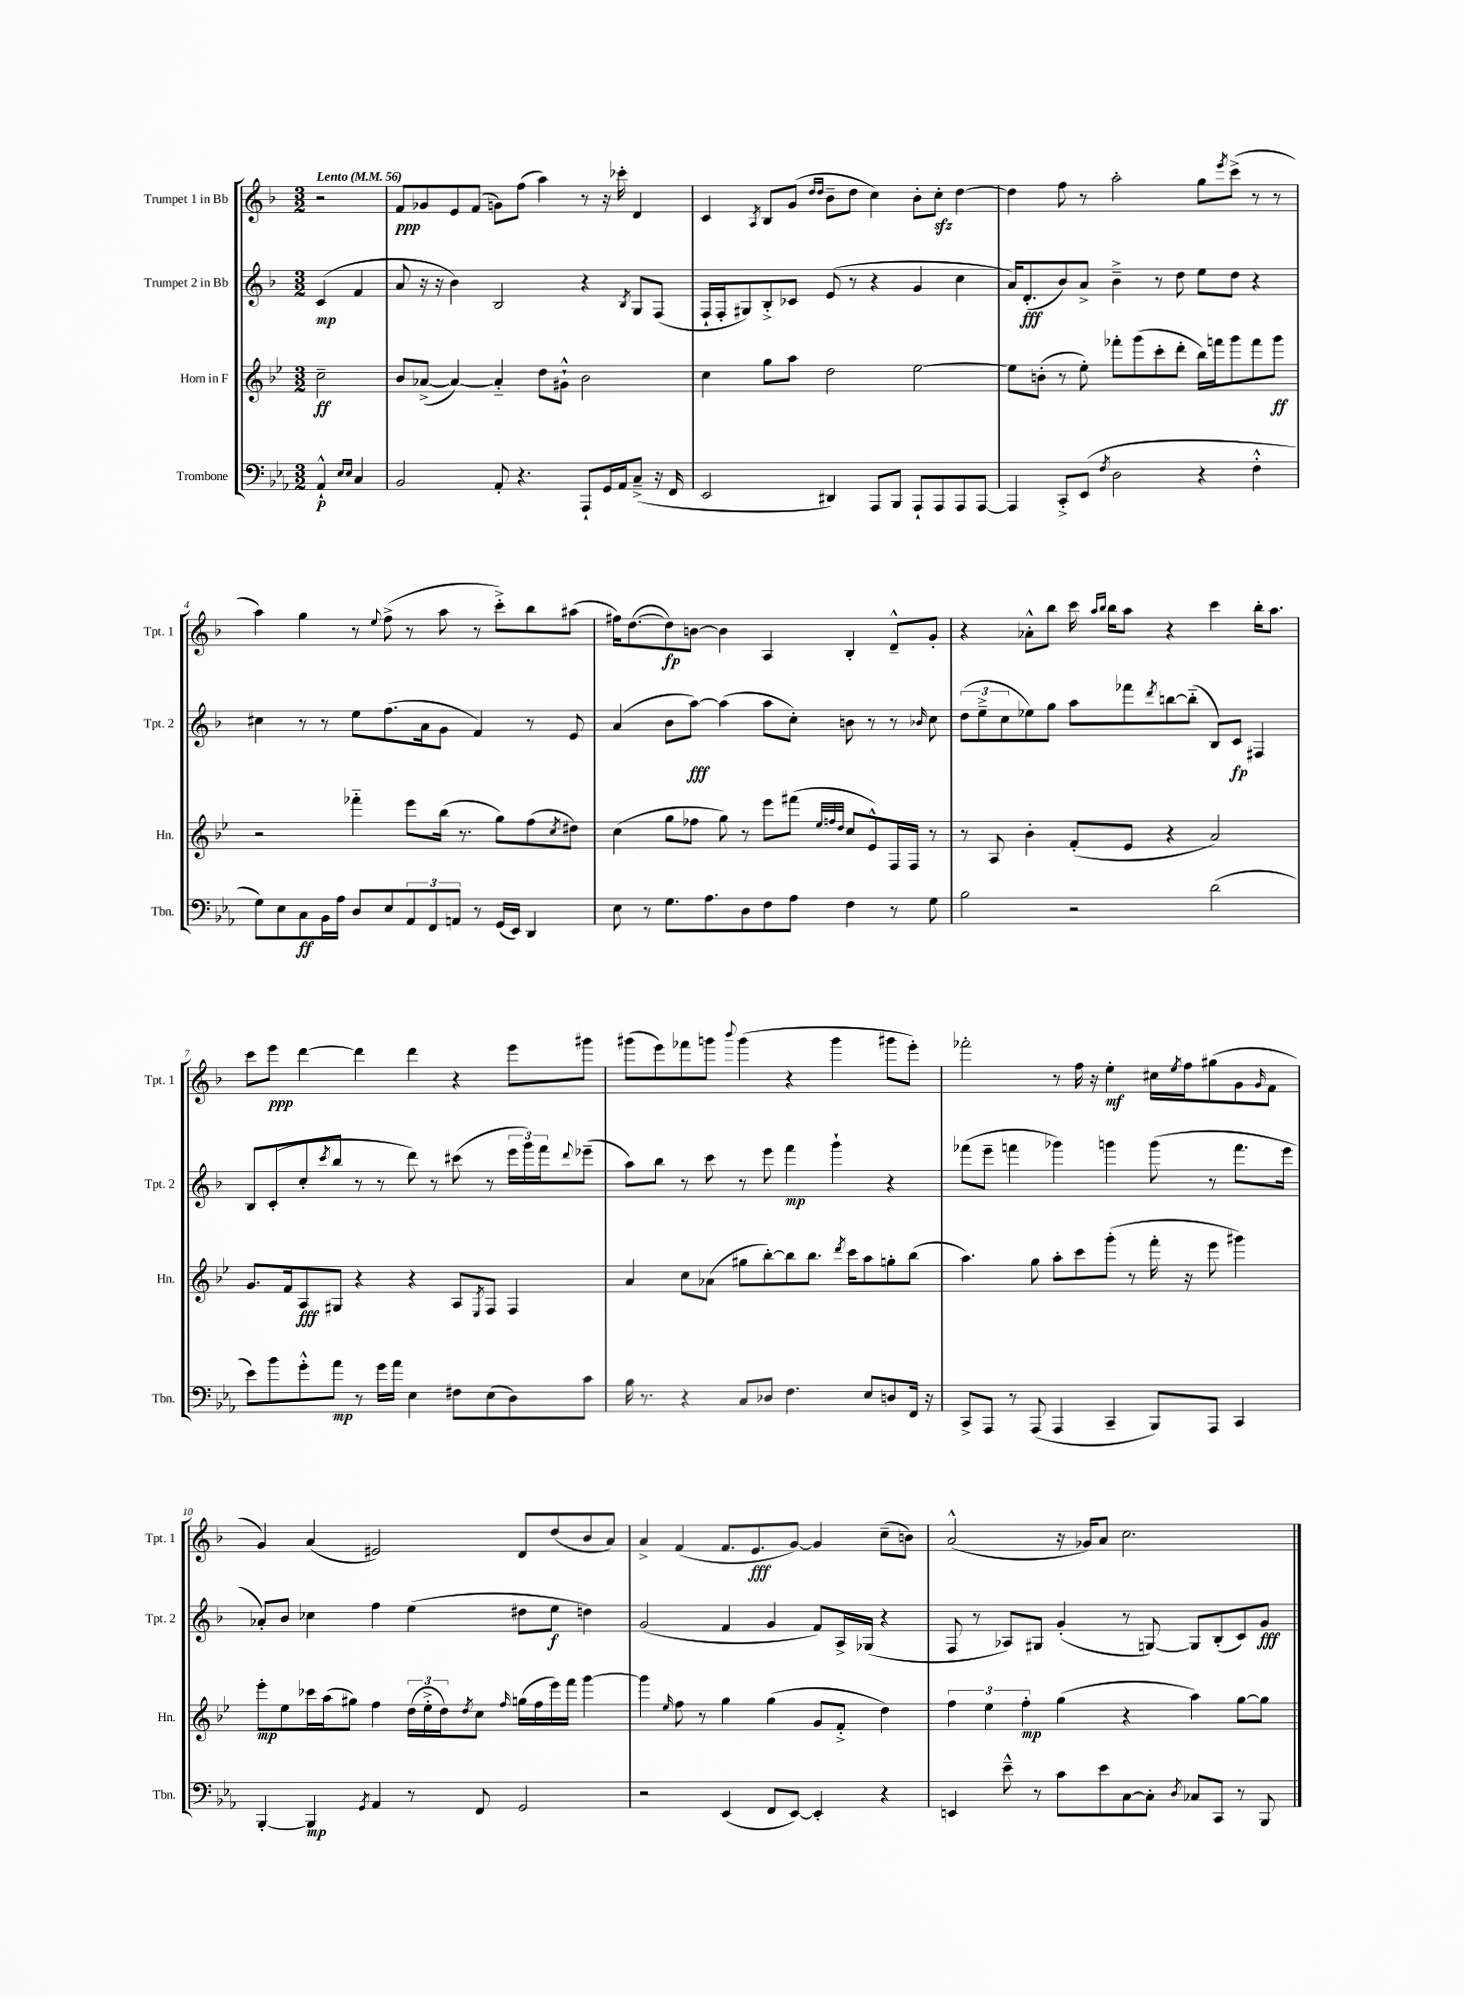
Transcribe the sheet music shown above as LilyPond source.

<<
\new StaffGroup <<
\new Staff = "s0" \with { instrumentName = "Trumpet 1 in Bb" shortInstrumentName = "Tpt. 1" } {
    \clef treble \key f \major \numericTimeSignature \time 3/2 \partial 2 \tempo "Lento" 4 = 56
    r2 |
    f'8\ppp ges'8 e'8 f'8( g'8) f''8( a''4) r8 r16 ces'''16-. d'4 |
    c'4 \acciaccatura { a8 } bes8 g'8( \grace { d''16 d''16 } bes'8-- d''8 c''4) bes'8-. c''8-.\sfz d''4~ |
    d''4 f''8 r8 a''2-. g''8 \acciaccatura { e'''8 } c'''8->( r8 r8 |
    a''4) g''4 r8 \appoggiatura { e''8 } f''8->( r8 a''8 r8 c'''8-.->) bes''8 ais''8( |
    fis''16) d''8.~( d''8\fp) b'8~ b'4 a4 bes4-. d'8---^ g'8-. |
    r4 aes'8-.-^ bes''8 c'''16 \grace { a''16 bes''16 } bes''16 a''8 r4 c'''4 bes''16-. a''8. |
    c'''8 e'''8\ppp d'''4~ d'''4 d'''4 r4 e'''8 gis'''8 |
    gis'''8( e'''8) fes'''8 g'''8 \appoggiatura { bes'''8 } g'''4( r4 g'''4 gis'''8 e'''8-.) |
    fes'''2-. r8 f''16 r16 e''4-.\mf cis''16 \acciaccatura { e''8 } f''16 gis''8( g'8 \grace { g'16 } f'8 |
    g'4) a'4( eis'2) d'8 d''8( bes'8 a'8) |
    a'4-> f'4( f'8. e'8.\fff g'8~) g'4 c''8--( b'8) |
    a'2-^( r16 ges'16) a'8 c''2. \bar "|." |
}
\new Staff = "s1" \with { instrumentName = "Trumpet 2 in Bb" shortInstrumentName = "Tpt. 2" } {
    \clef treble \key f \major \numericTimeSignature \time 3/2 \partial 2
    c'4\mp( f'4 |
    a'8 r16 r16 bes'4) bes2 r4 \acciaccatura { bes8 } g8 f8( |
    f16-! f16-. gis8) bes8-.-> ces'8 e'8( r8 r4 g'4 c''4 |
    a'16) d'8.-.\fff( bes'8) a'8-> bes'4---> r8 d''8 e''8 d''8 r4 |
    cis''4 r8 r8 e''8 f''8.( a'16 g'8 f'4) r8 e'8 |
    a'4( bes'8 a''8~\fff) a''4( a''8 c''8-.) b'8 r8 r8 \grace { bes'16 } c''8 |
    \tuplet 3/2 { d''8( e''8---> c''8 } ees''8) g''8 a''8 fes'''8 \acciaccatura { d'''8 } b''8~ b''8-_( bes8) c'8\fp fis4 |
    bes8 c'8-.( c''8-. \acciaccatura { c'''8 } bes''8 r8 r8 d'''8) r8 cis'''8( r8 \tuplet 3/2 { e'''16 g'''16) f'''16 } \appoggiatura { d'''8 } ees'''8--( |
    a''8) bes''8 r8 c'''8 r8 e'''8 f'''4\mp g'''4-! r4 |
    fes'''8( e'''8-- f'''4 ges'''4) g'''4 g'''8( r8 f'''8. e'''16 |
    aes'8-.) bes'8 ces''4 f''4 e''4( dis''8 e''8\f d''4) |
    g'2( f'4 g'4 f'8) a16-> ges16( r4 |
    f8 r8 aes8) gis8 g'4-.( r8 g8~) g8 bes8-.( c'8) g'8\fff \bar "|." |
}
\new Staff = "s2" \with { instrumentName = "Horn in F" shortInstrumentName = "Hn." } {
    \clef treble \key bes \major \numericTimeSignature \time 3/2 \partial 2
    c''2--\ff |
    bes'8 aes'8~->( aes'4~) aes'4-_ d''8 gis'8-!-^ bes'2 |
    c''4 g''8 a''8 d''2 ees''2~ |
    ees''8 b'8-.( r8 ees''8-.) fes'''8-. g'''8( c'''8-. d'''8-. bes''16) f'''16 g'''8 f'''8 g'''8\ff |
    r2 fes'''4-_ ees'''8 bes''16( r8. g''8) f''8( \acciaccatura { c''8 } dis''8) |
    c''4( g''8 fes''8 g''8) r8 ees'''8 fis'''8( \grace { ees''32 f''32 d''32 } c''8 ees'8-^) f16 f16 r8 |
    r8 a8 bes'4-. f'8-.( ees'8 r4 a'2) |
    g'8. f'16 a8\fff gis8 r4 r4 a8 \acciaccatura { ees8 } f8 f4 |
    a'4 c''8 aes'8( gis''8 bes''8~-.) bes''8 bes''8. \acciaccatura { d'''8 } c'''16 a''8 g''8-. bes''8( |
    a''4.) g''8 a''8-. c'''8 g'''8-.( r8 f'''16-. r16 ees'''8 gis'''4) |
    ees'''8-.\mp ees''8 ces'''16 a''16( gis''8) f''4 \tuplet 3/2 { d''16( ees''16-.-> d''16) } \acciaccatura { d''8 } c''8 \grace { f''16 } g''16( f''16 ees'''16) f'''16 g'''4~ |
    g'''4 \grace { ees''16 } f''8 r8 g''4 g''4( g'8 f'8-.-> d''4) |
    \tuplet 3/2 { f''4 ees''4 f''4-.\mp } g''4( r4 a''4) g''8~ g''8 \bar "|." |
}
\new Staff = "s3" \with { instrumentName = "Trombone" shortInstrumentName = "Tbn." } {
    \clef bass \key ees \major \numericTimeSignature \time 3/2 \partial 2
    aes,4-!-^\p \grace { ees16 ees16 } c4 |
    bes,2 aes,8-. r4. aes,,8-! g,16 aes,16 c8--->( r16 f,16 |
    ees,2 dis,4) aes,,8 bes,,8 aes,,8-! aes,,8 aes,,8 aes,,8~ |
    aes,,4 c,8-.-> ees,8( \acciaccatura { f8 } d2 r4 f4-.-^ |
    g8) ees8 c8\ff bes,16 aes16 d8 ees8 \tuplet 3/2 { aes,8 f,8 a,8 } r8 g,16( ees,16) d,4 |
    ees8 r8 g8. aes8. d8 f8 aes8 f4 r8 g8 |
    bes2 r2 d'2( |
    ees'8) bes'8 g'8-.-^ aes'8\mp r8 g'16 aes'16 ees4 fis8 ees8( d8) c'8 |
    bes16 r8. r4 c8 des8 f4. ees8 d8 f,16 r16 |
    c,8-> aes,,8 r8 aes,,8( aes,,4 c,4-- bes,,8) aes,,8 c,4 |
    bes,,4~-. bes,,4\mp \acciaccatura { g,8 } aes,4 r8 f,8 g,2 |
    r2 ees,4( f,8 ees,8~) ees,4-. r4 |
    e,4 ees'8---^ r8 c'8 ees'8 c8~ c8-. \acciaccatura { d8 } ces8 c,8 r8 bes,,8 \bar "|." |
}
>>
>>
